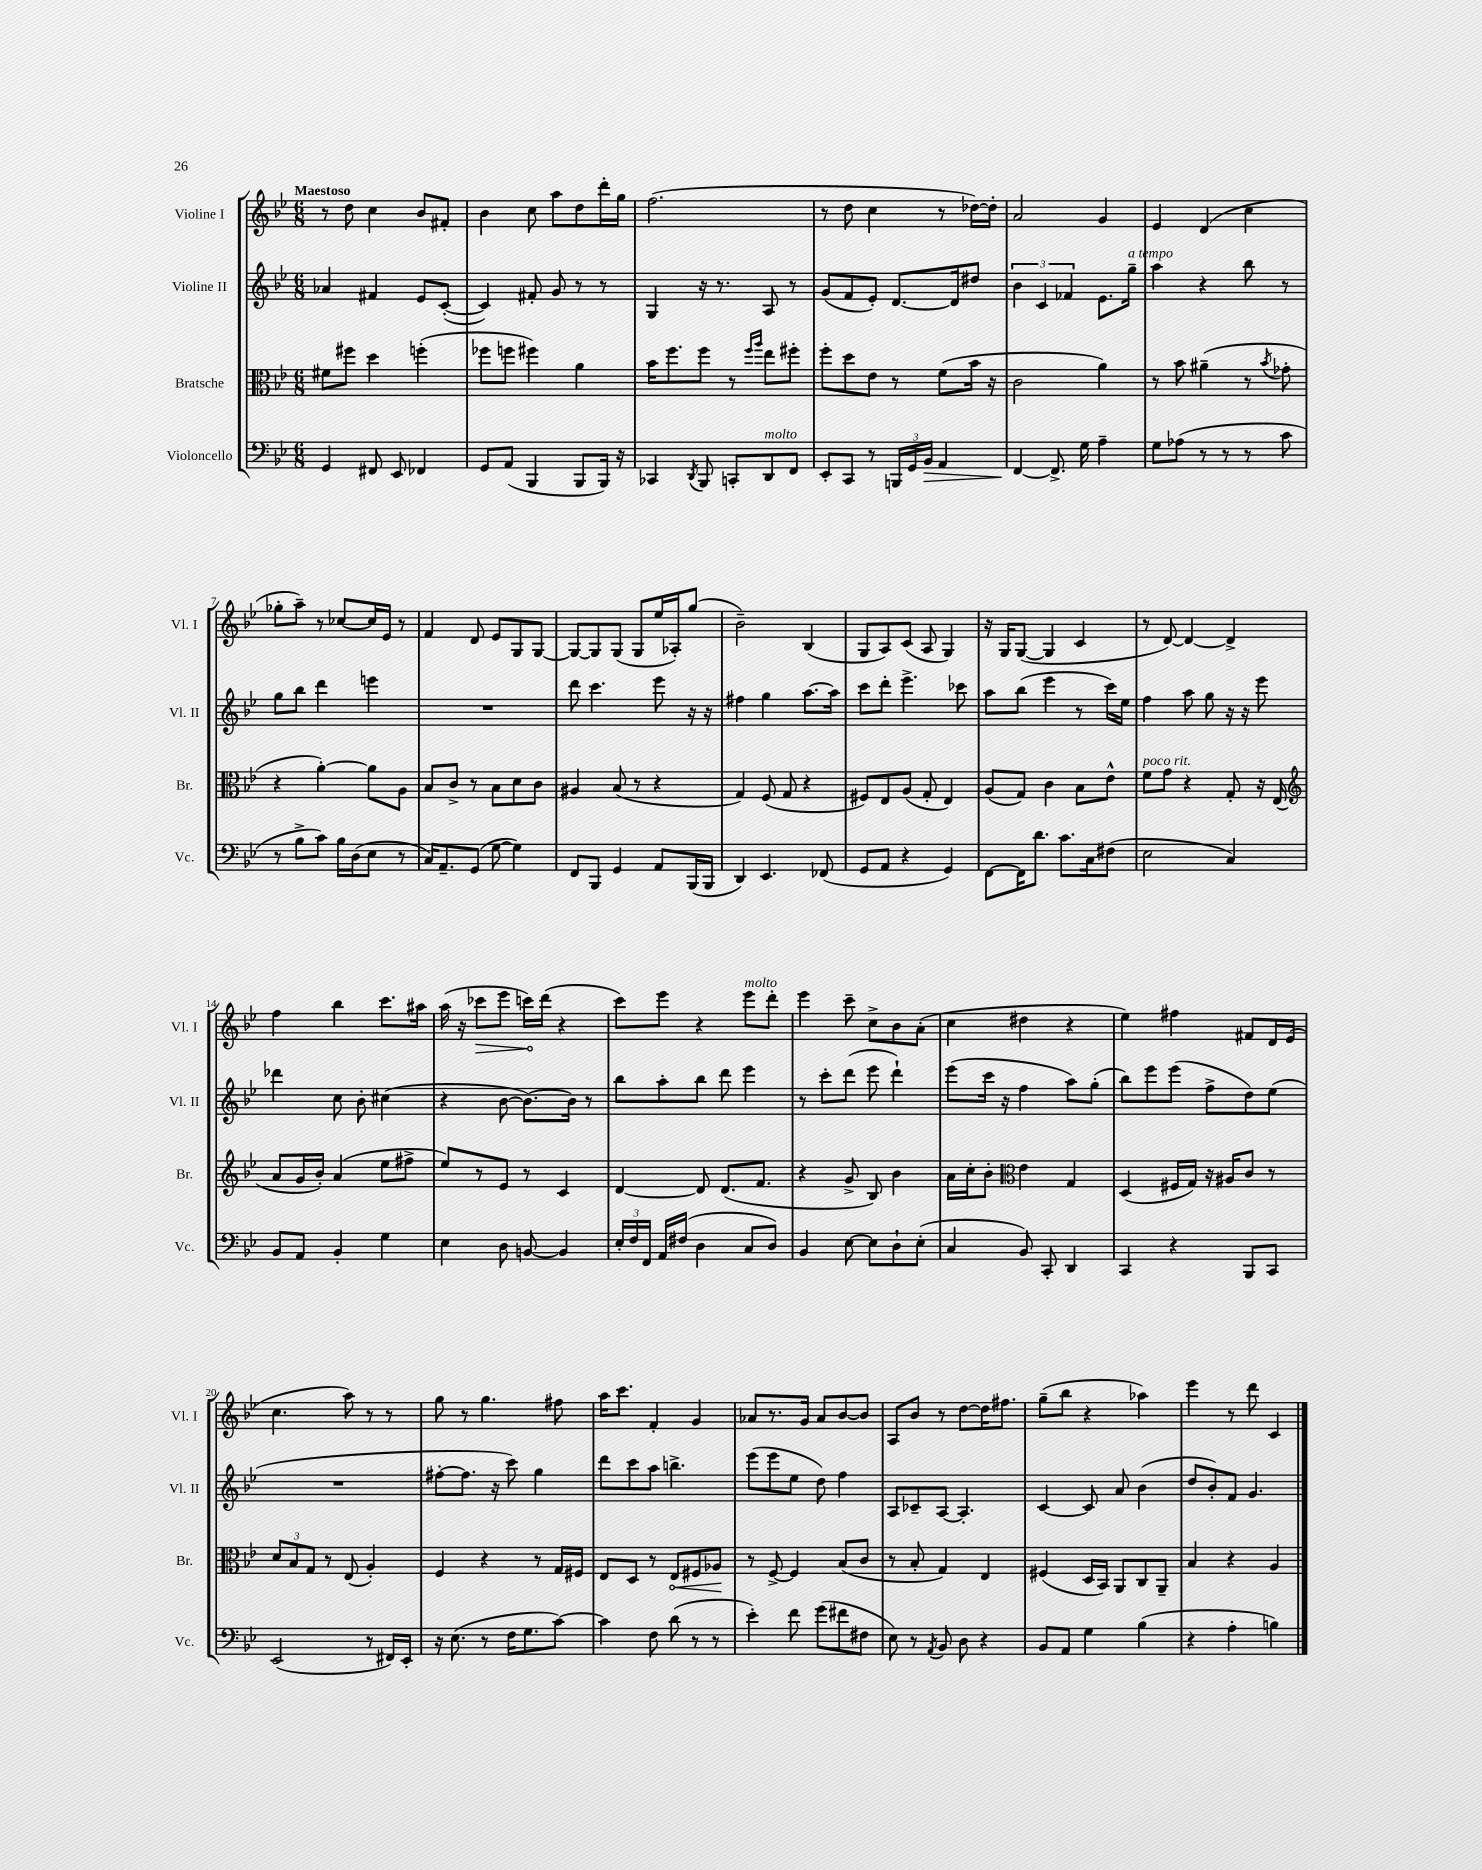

**kern	**kern	**kern	**kern
*staff4	*staff3	*staff2	*staff1
*clefF4	*clefC3	*clefG2	*clefG2
*k[b-e-]	*k[b-e-]	*k[b-e-]	*k[b-e-]
*M6/8	*M6/8	*M6/8	*M6/8
4GG	8f#	4a-	8r
.	8ff#	.	8dd
8FF#	4dd	4f#	4cc
8EE-	.	.	.
4FF-	(4ff'	8e-	8b-
.	.	([8c'	8f#'
=	=	=	=
8GG	8ff-	4c])	4b-
(8AA	8ff	.	.
4BBB-	4ff#)	8f#'	8cc
.	.	8g	8aa
8BBB-	4a	8r	8dd
16BBB-)	.	8r	16ddd'
16r	.	.	16gg
=	=	=	=
4CC-	16b-	4G	(2.ff
.	8.ff	.	.
8qDD	.	.	.
8BBB-	8ff	16r	.
.	.	8.r	.
8CC'	8r	.	.
.	16qqff	.	.
.	16qqaa	.	.
8DD	8ee-	8A	.
8FF	8ff#'	8r	.
=	=	=	=
8EE-'	8ff'	(8g	8r
8CC	8dd	8f	8dd
8r	8e-	8e-')	4cc
24BBB	8r	[8.d	.
24GG	.	.	.
24BB-	.	.	.
4AA	(8f	.	8r
.	.	16d]	.
.	16b-	8dd#	[16dd-)
.	16r	.	16dd-']
=	=	=	=
[4FF	2c	6b-	2a
.	.	6c	.
8.FF^]	.	.	.
.	.	6f-	.
16G	.	.	.
4A~	4a)	8.e-	4g
.	.	16gg~	.
=	=	=	=
8G	8r	4aa	4e-
(8A-	8b-	.	.
8r	(4a#~	4r	(4d
8r	.	.	.
8r	8r	8bb-	4cc
.	8qb-	.	.
8c	8g-'	8r	.
=	=	=	=
8r	4r	8gg	8gg-'
8B-^	.	8bb-	8aa~)
8c)	[4a')	4ddd	8r
16B-	.	.	[8cc-
(16D	.	.	.
8E-	8a]	4eee	16cc-]
.	.	.	16e-
8r	8A	.	8r
=	=	=	=
16C)	8B-	2.r	4f
8.AA~	.	.	.
.	8c^	.	.
(8GG	8r	.	8d
[8G	8B-	.	8e-
4G])	8d	.	8G
.	8c	.	[8G
=	=	=	=
8FF	4A#	8ddd	8G_
8BBB-	.	4.ccc	8G]
4GG	(8B-	.	(8G
.	8r	.	8G
8AA	4r	8eee-	16ee-
.	.	.	16A-')
(16BBB-	.	16r	(8gg
16BBB-	.	16r	.
=	=	=	=
4DD)	4G)	4ff#	2b-~)
4.EE-	(8F	4gg	.
.	8G	.	.
.	4r	[8.aa	(4B-
(8FF-	.	.	.
.	.	16aa]	.
=	=	=	=
8GG	8F#)	8ccc	8G
8AA	8E-	8ddd'	8A)
4r	(8A	4.eee-^	(8c
.	8G'	.	8A
4GG)	4E-)	.	4G)
.	.	8ccc-	.
=	=	=	=
[8FF	(8A	8aa	16r
.	.	.	16G
16FF]	8G)	(8bb-	([8G
8.d	.	.	.
.	4c	4eee-	4G]
8.c	.	.	.
.	8B-	8r	4c
16C	.	.	.
(8F#	8e-^^	16ccc)	.
.	.	16ee-	.
=	=	=	=
2E-	8f	4ff	8r
.	8g	.	[8d)
.	4r	8aa	4d_
.	.	8gg	.
4C)	8G'	16r	4d^]
.	.	16r	.
.	16r	8eee-	.
.	(16E-	.	.
=	=	=	=
*	*clefG2	*	*
8BB-	8a	4ddd-	4ff
8AA	16g	.	.
.	16b-')	.	.
4BB-'	(4a	8cc	4bb-
.	.	8b-'	.
4G	8ee-	(4cc#	8.ccc
.	8ff#^	.	.
.	.	.	16aa#
=	=	=	=
4E-	8ee-)	4r	(16aa
.	.	.	16r
.	8r	.	8ccc-
8D	8e-	[8b-	8eee-
[8BB	8r	8.b-_)	16ccc)
.	.	.	(16ddd
4BB]	4c	.	4r
.	.	16b-]	.
.	.	8r	.
=	=	=	=
24E-'	[4d	8bb-	8ccc)
24F	.	.	.
24FF	.	.	.
16AA	.	8aa'	8eee-
(16F#	.	.	.
4D	8d]	8bb-	4r
.	(8.d	8ddd	.
8C	.	4eee-	8eee-
.	8.f	.	.
8D)	.	.	8ddd'
=	=	=	=
4BB-	4r	8r	4eee-
.	.	8ccc'	.
[8E-	8g^	(8ddd	8ccc~
8E-]	8B-)	8eee-	8cc^
8D`	4b-	4ddd`)	8b-
(8E-'	.	.	(8a'
=	=	=	=
4C	16a	(8eee-	4cc
.	16cc'	.	.
.	8b-'	16ccc	.
.	.	16r	.
*	*clefC3	*	*
8BB-)	4e-	4ff	4dd#
8CC'	.	.	.
4DD	4G	8aa)	4r
.	.	(8gg'	.
=	=	=	=
4CC	(4D	8bb-)	4ee-)
.	.	8eee-	.
4r	16F#	(8eee-	4ff#
.	16G)	.	.
.	16r	8ff^	.
.	16A#	.	.
8BBB-	8c	8dd)	8f#
8CC	8r	(8ee-	16d
.	.	.	(16e-
=	=	=	=
(2EE-	12d	2.r	4.cc
.	12B-	.	.
.	12G	.	.
.	8r	.	.
.	(8E-	.	8aa)
8r	4A')	.	8r
16FF#)	.	.	8r
16EE-'	.	.	.
=	=	=	=
16r	4F	[8ff#'	8gg
(8.E-	.	.	.
.	.	8.ff#]	8r
8r	4r	.	4.gg
.	.	16r	.
16F	.	8ccc)	.
8.G	.	.	.
.	8r	4gg	.
[8c)	16G	.	8ff#
.	16F#	.	.
=	=	=	=
4c]	8E-	8ddd	16aa
.	.	.	8.ccc
.	8D	8ccc	.
8F	8r	8aa	4f'
(8d	8E-	4.bb^	.
8r	8F#	.	4g
8r	8A-	.	.
=	=	=	=
4e-')	8r	(8eee-	8a-
.	[8F^	8eee-	8.r
8f	4F]	8ee-	.
.	.	.	16g
(8g	.	8dd)	8a-
8f#	(8B-	4ff	[8b-
8F#	8c	.	8b-]
=	=	=	=
8E-)	8r	8A	8A
8r	8B-'	8c-~	8b-
8qAA	.	.	.
8BB-	4G)	[8A	8r
8D	.	4.A']	[8dd
4r	4E-	.	16dd]
.	.	.	8.ff#
=	=	=	=
8BB-	(4F#	[4c	(8gg~
8AA	.	.	8bb-
4G	16D	8c]	4r
.	16BB-)	.	.
.	8AA	8a	.
(4B-	8C	(4b-	4aa-)
.	8AA~	.	.
=	=	=	=
4r	4B-	8dd	4eee-
.	.	8b-')	.
4A'	4r	8f	8r
.	.	4.g	8ddd
4B)	4A	.	4c
==	==	==	==
*-	*-	*-	*-
